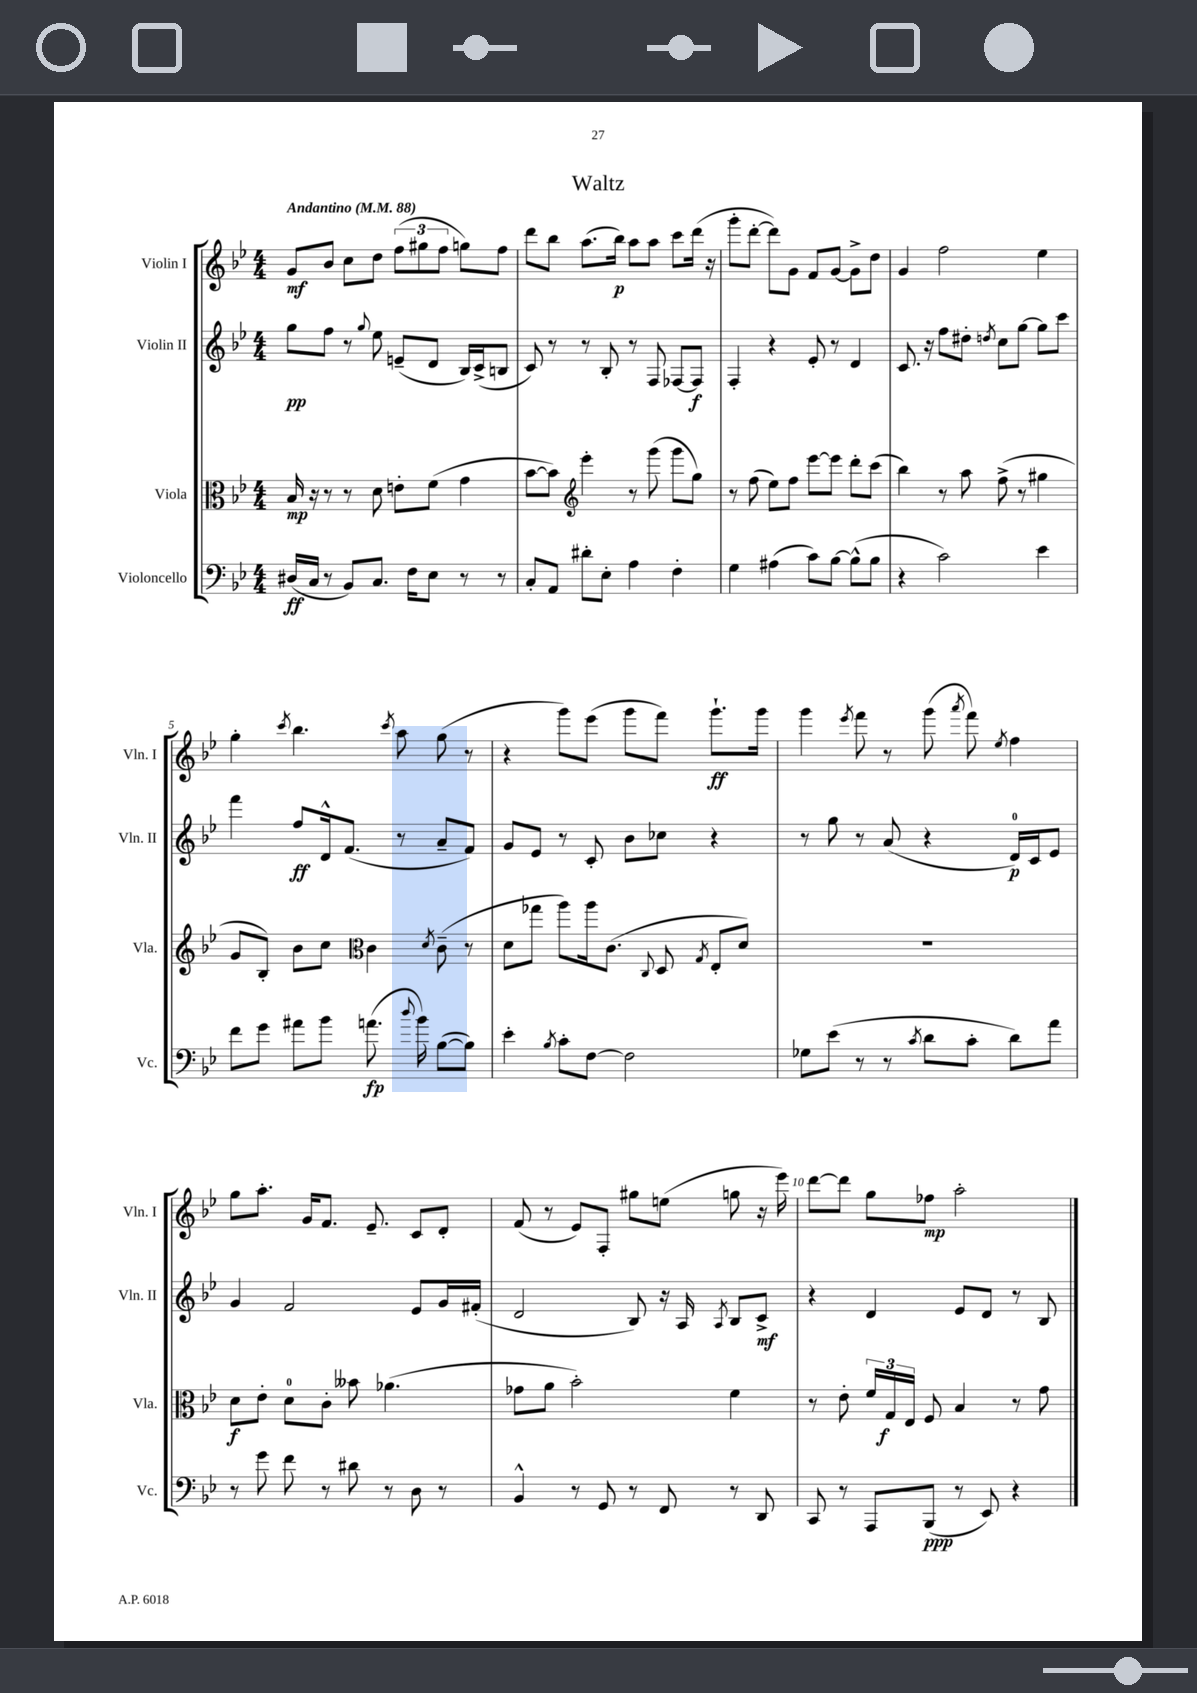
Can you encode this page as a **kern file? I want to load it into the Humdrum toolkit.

**kern	**kern	**kern	**kern
*staff4	*staff3	*staff2	*staff1
*clefF4	*clefC3	*clefG2	*clefG2
*k[b-e-]	*k[b-e-]	*k[b-e-]	*k[b-e-]
*M4/4	*M4/4	*M4/4	*M4/4
*MM88	*MM88	*MM88	*MM88
(16D#	16B-	8gg	8g
16C	16r	.	.
8r	8r	8ff	8b-
8BB-)	8r	8r	8cc
.	.	8qqgg	.
8.C	8d	8ee-	8dd
.	8e'	(8e~	(12ff
16F	.	.	.
.	.	.	12gg#
8E-	(8f	8d	.
.	.	.	12ff
8r	4g	16B-)	8gg)
.	.	(16c^	.
8r	.	8B	8ff
=	=	=	=
8C'	[8b-	8c)	8ddd
8AA	8b-])	8r	8bb-
*	*clefG2	*	*
8d#'	4eee-'	8r	(8.aa
8E-'	.	8B-'	.
.	.	.	16bb-)
4A	8r	8r	8aa
.	(8ggg	8F	8aa
4F'	8ggg	[8F-	8ccc
.	8gg)	8F-]	(16ddd
.	.	.	16r
=	=	=	=
4G	8r	4F'	8ggg'
.	(8ff	.	[8ddd'
(4A#	8ee-)	4r	8ddd])
.	8ff	.	8g
8c)	[8eee-	8e-'	8f
[8B-	8eee-]	8r	[8g
(8B-^^]	8ddd'	4d	8g^]
8B-	(8ccc	.	8dd
=	=	=	=
4r	4bb-)	8.c	4g
.	.	16r	.
2c)	8r	8ff	2ff
.	8aa	8dd#'	.
.	.	8qdd	.
.	(8ff^	8cc	.
.	8r	[8gg	.
4e-	4gg#	8gg]	4ee-
.	.	8ccc	.
=	=	=	=
8f	8g	4fff	4gg'
8g	8B-')	.	.
.	.	.	8qccc
8a#	8b-	8ff	4.bb-
8b-	8cc	16d^^	.
.	.	(8.f	.
*	*clefC3	*	*
(8.a	4c	.	.
.	.	.	8qccc
.	.	8r	8aa
8qqdd	.	.	.
16b-)	.	.	.
.	8qd	.	.
([8B-	(8c~	8a~	(8gg
8B-])	8r	8f)	8r
=	=	=	=
4e-'	8d	8g	4r
.	8gg-	8e-	.
8qB-	.	.	.
8c'	8aa)	8r	8ggg)
[8F	16aa	8c'	(8eee-
.	(8.c	.	.
2F]	.	8b-	8ggg
.	8qqC	.	.
.	8D	8cc-	8fff)
.	8qG	.	.
.	8E-'	4r	8.ggg`
.	8d)	.	.
.	.	.	16ggg
=	=	=	=
8G-	1r	8r	4ggg
(8e-	.	8gg	.
.	.	.	8qeee-
8r	.	8r	8fff
8r	.	(8a	8r
8qc	.	.	.
8d	.	4r	(8ggg
.	.	.	8qaaa
8c'	.	.	8fff)
.	.	.	8qee-
8d)	.	16d)	4ff
.	.	16c	.
8a	.	8e-	.
=	=	=	=
8r	8d	4g	8gg
8g	8e-'	.	8.aa'
8f	8d	2f	.
.	.	.	16g
8r	8c'	.	8.f
8d#	8b--	.	.
.	.	.	8.e-~
8r	(4.a-	.	.
8D	.	8e-	8c
8r	.	16g	8d'
.	.	(16f#'	.
=	=	=	=
4BB-^^	8g-	2d	(8f
.	8a	.	8r
8r	2b-')	.	8e-)
8GG	.	.	8F'
8r	.	8B-)	8gg#
8FF	.	16r	(8ee
.	.	16A	.
.	.	8qA	.
8r	4f	8B-	8gg
8DD	.	8c^	16r
.	.	.	16eee-)
=	=	=	=
8CC	8r	4r	[8ddd
8r	8e-'	.	8ddd]
8AAA	24f	4d	8gg
.	24G	.	.
.	24E-	.	.
(8BBB-	8F	.	8ff-
8r	4B-	8e-	2aa'
8EE-)	.	8d	.
4r	8r	8r	.
.	8g	8B-	.
==	==	==	==
*-	*-	*-	*-
